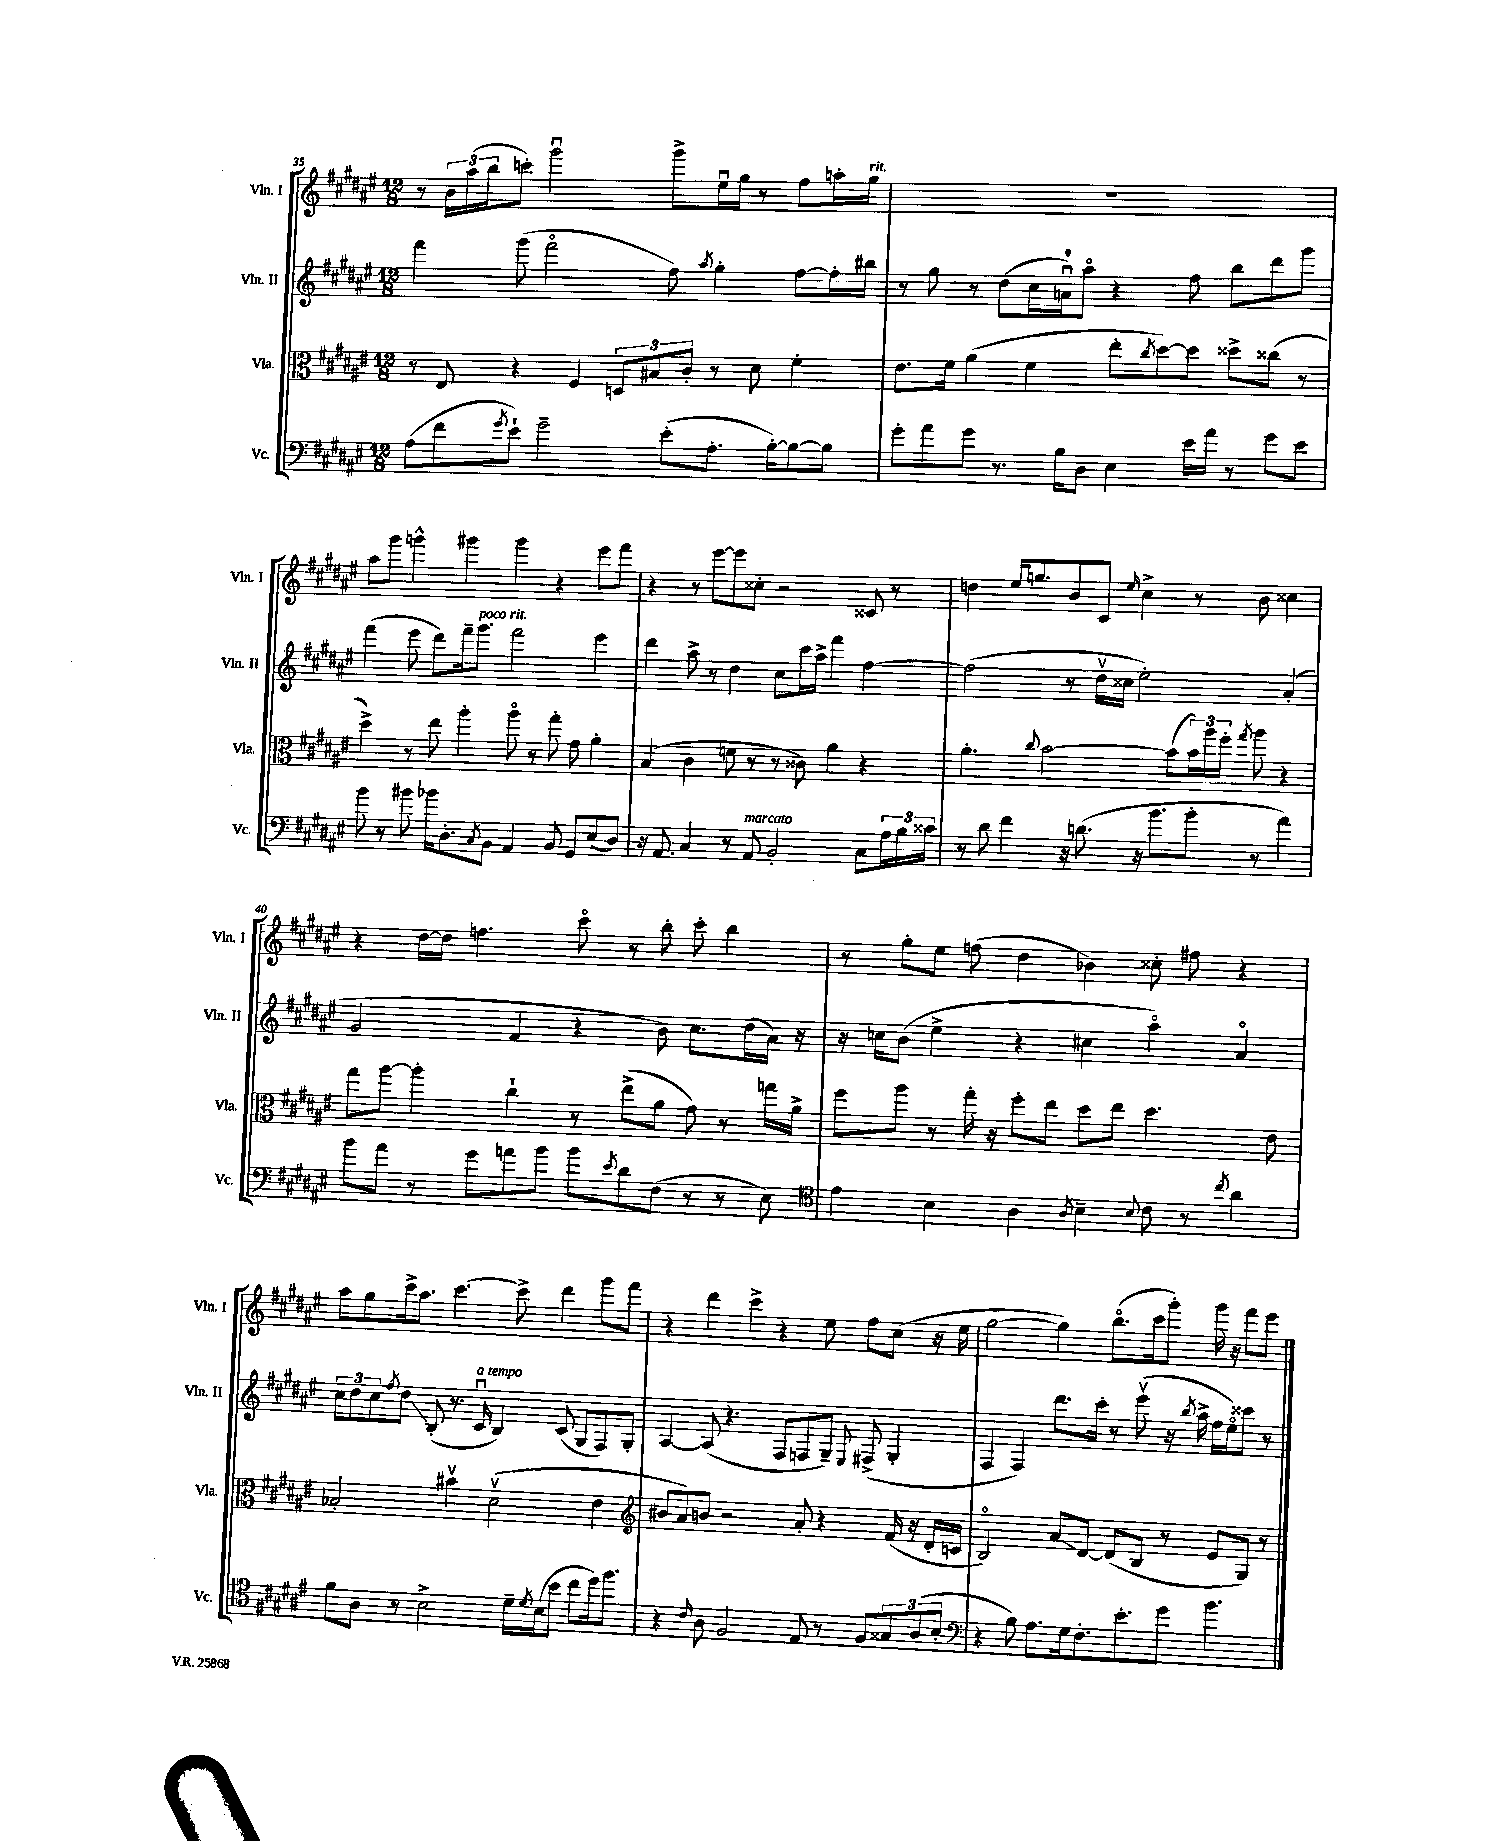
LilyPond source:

<<
\new StaffGroup <<
\new Staff = "s0" \with { instrumentName = "Vln. I" shortInstrumentName = "Vln. I" } {
    \clef treble \key fis \major \numericTimeSignature \time 12/8
    r8 \tuplet 3/2 { b'16 ais''16( b''16 } c'''8-.) gis'''2\downbow gis'''8-> eis''16\downbow gis''16 r8 fis''8 a''16-. gis''16^\markup { \italic "rit." } |
    R1. |
    ais''8 gis'''8 g'''4-^ gis'''4 gis'''4 r4 eis'''8 fis'''8 |
    r4 r8 eis'''8~ eis'''8 cisis''8-. r2 cisis'8 r8 |
    d''4 eis''16 g''8. b'8 cis'8 \grace { eis''16 } cis''4-> r8 b'8 cisis''4 |
    r4 dis''16~ dis''16 f''4. cis'''8\flageolet r8 b''8-. cis'''8-. b''4 |
    r8 gis''8-. eis''8 f''8( dis''4 bes'4) cisis''8-. fis''8 r4 |
    ais''8 gis''8 cis'''16-> ais''8. cis'''4.~ cis'''8-> dis'''4 gis'''8 fis'''8 |
    r4 dis'''4 cis'''4-> r4 eis''8 fis''8 cis''8( r16 eis''16 |
    gis''2~ gis''4) b''8.\flageolet( cis'''16 gis'''8-.) gis'''16 r16 fis'''8 eis'''8 \bar "|." |
}
\new Staff = "s1" \with { instrumentName = "Vln. II" shortInstrumentName = "Vln. II" } {
    \clef treble \key fis \major \numericTimeSignature \time 12/8
    fis'''4 gis'''8( fis'''2\flageolet fis''8) \acciaccatura { ais''8 } gis''4-. fis''8~ fis''16-. bis''16 |
    r8 gis''8 r8 dis''8( cis''16 a'16-0\downbow) ais''8\flageolet r4 fis''8 b''8 dis'''8 gis'''8 |
    fis'''4( eis'''8 dis'''8) fis'''16-- gis'''8.^\markup { \italic "poco rit." } fis'''2 eis'''4 |
    dis'''4 ais''8-> r8 dis''4 cis''8 cis'''16 ais''16-> fis'''4 fis''4~ |
    fis''2( r8 dis''16\upbow cisis''16 eis''2-.) ais'4-.( |
    gis'2 fis'4 r4 b'8) cis''8. dis''16( ais'16) r16 |
    r16 c''16 b'8( eis''4-> r4 cis''4 ais''4\flageolet) ais'4\flageolet |
    \tuplet 3/2 { cis''8 dis''8 cis''8 } \acciaccatura { fis''8 } dis''8\glissando b8-.( r8. cis'16\downbow^\markup { \italic "a tempo" } b4) cis'8( gis8 fis8) gis8-. |
    ais4~ ais8( r4. fis8 f8 gis8--) \appoggiatura { eis8 } fis8->( gis4-. |
    fis4 fis4) dis'''8. cis'''16-. r8 eis'''8\upbow( r16 \acciaccatura { b''8 } ais''16-> fis''16 eis''16\flageolet) cisis'''8 r8 \bar "|." |
}
\new Staff = "s2" \with { instrumentName = "Vla." shortInstrumentName = "Vla." } {
    \clef alto \key fis \major \numericTimeSignature \time 12/8
    r8 eis8 r4 fis4 \tuplet 3/2 { d8 bis8 cis'8-. } r8 dis'8 fis'4-. |
    eis'8. fis'16 ais'4( fis'4 eis''8-. \acciaccatura { cis''8 } dis''8~) dis''8 disis''8-> cisis''8( r8 |
    dis''4->) r8 eis''8 ais''4-. ais''8\flageolet r8 gis''8-. gis'8 ais'4-. |
    b4( cis'4 f'8 r8 r8 cisis'8) ais'4 r4 |
    ais'4.-. \appoggiatura { cis''8 } b'2~ b'8( \tuplet 3/2 { b'16) ais''16 fis''16-. } \acciaccatura { gis''8 } ais''8 r4 |
    gis''8 ais''8~ ais''4-. cis''4-! r8 eis''8->( ais'8 gis'8) r8 g''16 ais'16-> |
    fis''8 ais''8 r8 gis''16-. r16 fis''8-. eis''8 dis''8 eis''8 dis''4. eis'8 |
    bes2-. bis'4\upbow dis'2\upbow( eis'4 |
    \clef treble bis'8 ais'8) b'8 r2 ais'8-. r4 fis'16( r16 dis'16-. c'16 |
    b2\flageolet) ais'8\glissando dis'8~ dis'8( b8 r8 eis'8 gis8) r8 \bar "|." |
}
\new Staff = "s3" \with { instrumentName = "Vc." shortInstrumentName = "Vc." } {
    \clef bass \key fis \major \numericTimeSignature \time 12/8
    ais8( fis'8 \acciaccatura { gis'8 } eis'8-!) gis'2-- eis'8-.( ais8.-. b16~-.) b8~ b8 |
    gis'8-. ais'8 gis'8 r8. b16 dis8 eis4 eis'16 ais'16 r8 gis'8 eis'8 |
    b'8 r8 bis'8 bes'16 dis8.-. \acciaccatura { cis8 } b,8 ais,4 b,8 gis,8 eis8( dis8) |
    r16 ais,8. cis4 r8 ais,8^\markup { \italic "marcato" } b,2-. cis8 \tuplet 3/2 { ais16 b16 cisis'16 } |
    r8 dis'8 fis'4 r16 d'8.( r16 b'8. b'8-. r8 ais'4) |
    b'8 ais'8 r8 gis'8 a'8 b'8 b'8 \acciaccatura { eis'8 } dis'8 fis8( r8 r8 eis8) |
    \clef tenor eis'4 b4 ais4 \acciaccatura { ais8 } b4-- \appoggiatura { b8 } cis'8 r8 \acciaccatura { cis''8 } ais'4 |
    fis'8 ais8 r8 b2-> dis'16-- \acciaccatura { dis'8 } b16( b'8 cis''8 dis''16) fis''8. |
    r4 \grace { cis'16 } ais8 fis2 eis8 r8 fis8 \tuplet 3/2 { gisis8 ais8( b8-. } |
    \clef bass r4 b8) ais8. gis16 fis8.-. eis'8.-. gis'8 b'4. \bar "|." |
}
>>
>>
\layout { \context { \Score currentBarNumber = #35 \override BarNumber.break-visibility = ##(#f #t #t) barNumberVisibility = #(every-nth-bar-number-visible 5) } }
